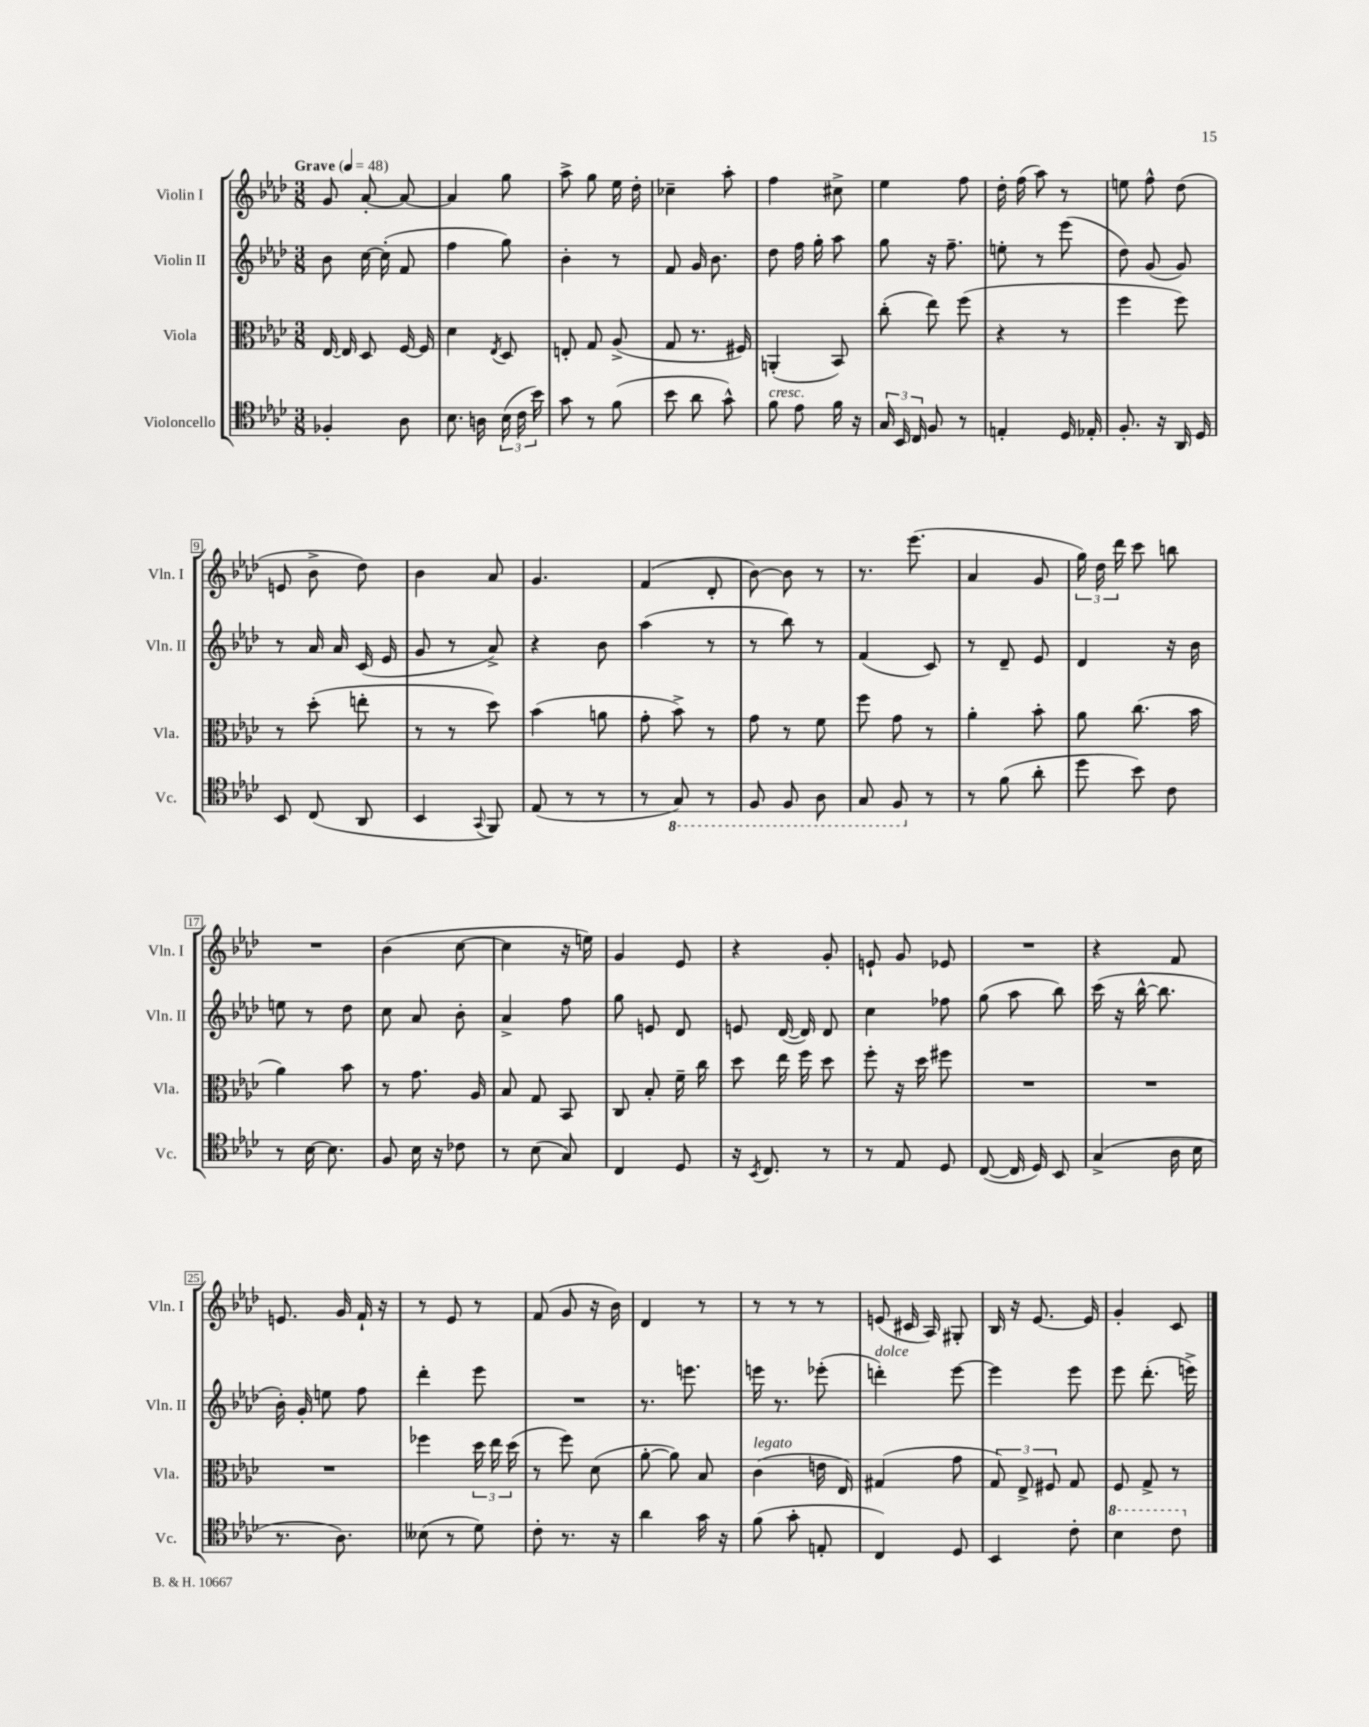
<<
\new StaffGroup <<
\new Staff = "s0" \with { instrumentName = "Violin I" shortInstrumentName = "Vln. I" } {
    \clef treble \key aes \major \numericTimeSignature \time 3/8 \tempo "Grave" 4 = 48
    \autoBeamOff g'8 aes'8~-. aes'8~ |
    aes'4 g''8 |
    aes''8-> g''8 ees''16 des''16-. |
    ces''4-- aes''8-. |
    f''4 cis''8-> |
    ees''4 f''8 |
    des''16-. f''16( aes''8) r8 |
    e''8 f''8-^ des''8( |
    e'8 bes'8-> des''8) |
    bes'4 aes'8 |
    g'4. |
    f'4( des'8-. |
    bes'8~) bes'8 r8 |
    r8. ees'''8.( |
    aes'4 g'8 |
    \tuplet 3/2 { g''16) des''16 des'''16 } c'''8 b''8 |
    R4. |
    bes'4( c''8~ |
    c''4 r16 e''16) |
    g'4 ees'8 |
    r4 g'8-. |
    e'8-! g'8 ees'8 |
    R4. |
    r4 f'8 |
    e'8. g'16 f'16-! r16 |
    r8 ees'8 r8 |
    f'8( g'8 r16 bes'16) |
    des'4 r8 |
    r8 r8 r8 |
    e'8( cis'16 aes16) gis8-. |
    bes16 r16 ees'8.~ ees'16 |
    g'4-. c'8 \bar "|." |
}
\new Staff = "s1" \with { instrumentName = "Violin II" shortInstrumentName = "Vln. II" } {
    \clef treble \key aes \major \numericTimeSignature \time 3/8
    \autoBeamOff bes'8 c''16~ c''16-.( f'8 |
    f''4 g''8) |
    bes'4-. r8 |
    f'8 g'16 bes'8. |
    des''8 f''16 g''16-. aes''8 |
    g''8 r16 f''8.-- |
    e''8-. r8 ees'''8( |
    des''8) g'8( g'8) |
    r8 aes'16 aes'16 c'16( ees'16 |
    g'8 r8 aes'8->) |
    r4 bes'8 |
    aes''4( r8 |
    r8 bes''8) r8 |
    f'4( c'8) |
    r8 des'8-- ees'8 |
    des'4 r16 bes'16 |
    e''8 r8 des''8 |
    c''8 aes'8 bes'8-. |
    aes'4-> f''8 |
    g''8 e'8 des'8 |
    e'8 des'16~( des'16) des'8 |
    c''4 fes''8 |
    g''8( aes''8 bes''8) |
    c'''16( r16 bes''16~-^ bes''8. |
    bes'16-.) g'16-. e''8 f''8 |
    des'''4-. ees'''8 |
    R4. |
    r8. e'''8. |
    e'''16 r8. ees'''8-.( |
    d'''4-.^\markup { \italic "dolce" }) ees'''8~ |
    ees'''4 ees'''8 |
    ees'''8 des'''8.-.( e'''16->) \bar "|." |
}
\new Staff = "s2" \with { instrumentName = "Viola" shortInstrumentName = "Vla." } {
    \clef alto \key aes \major \numericTimeSignature \time 3/8
    \autoBeamOff ees16~ ees16 des8 f16~ f16 |
    des'4 \acciaccatura { ees8 } des8 |
    e8-. g8 aes8->( |
    g8 r8. fis16) |
    a,4-.( bes,8) |
    c''8-.( ees''8) f''8( |
    r4 r8 |
    f''4 f''8) |
    r8 des''8-.( e''8-. |
    r8 r8 des''8) |
    bes'4( a'8 |
    g'8-. bes'8->) r8 |
    g'8 r8 f'8 |
    f''8 g'8 r8 |
    aes'4-. bes'8-. |
    aes'8 c''8.( bes'16 |
    aes'4) bes'8 |
    r8 g'8. aes16 |
    bes8 g8 bes,8 |
    c8 bes8-. f'16-- c''16 |
    des''8 ees''16 f''16 des''8 |
    f''8-. r16 des''16 fis''8 |
    R4. |
    R4. |
    R4. |
    fes''4 \tuplet 3/2 { des''16 ees''16 des''16( } |
    r8 f''8) des'8( |
    aes'8~-. aes'8) bes8 |
    c'4^\markup { \italic "legato" }( e'16 ees16) |
    gis4( g'8 |
    \tuplet 3/2 { g8) ees8-> fis8 } g8 |
    f8 g8-> r8 \bar "|." |
}
\new Staff = "s3" \with { instrumentName = "Violoncello" shortInstrumentName = "Vc." } {
    \clef tenor \key aes \major \numericTimeSignature \time 3/8
    \autoBeamOff fes4-. aes8 |
    bes8. a16 \tuplet 3/2 { bes16( c'16 bes'16) } |
    g'8 r8 f'8( |
    bes'8 aes'8 g'8-^) |
    f'8^\markup { \italic "cresc." } ees'8 f'16 r16 |
    \tuplet 3/2 { g16 bes,16 c16 } f8 r8 |
    e4-. des16 ees16-. |
    f8.-. r16 aes,16 des16 |
    bes,8 c8( aes,8 |
    bes,4 \appoggiatura { g,8 } f,8) |
    ees8( r8 r8 |
    r8 \ottava #-1 g,8) r8 |
    f,8 f,8 aes,8 |
    g,8 f,8 \ottava #0 r8 |
    r8 f'8( aes'8-. |
    des''8 bes'8) c'8 |
    r8 bes16~ bes8. |
    f8 bes16 r16 ces'8 |
    r8 bes8( g8) |
    c4 des8 |
    r16 \acciaccatura { bes,8 } c8. r8 |
    r8 ees8 des8 |
    c8~( c16 des16) bes,8 |
    g4->( aes16 bes16 |
    r8. aes8.) |
    beses8( r8 des'8) |
    c'8-. r8. r16 |
    aes'4 g'16 r16 |
    f'8( g'8-. e8-. |
    c4) des8 |
    bes,4 c'8-. |
    \ottava #1 bes'4 c''8 \ottava #0 \bar "|." |
}
>>
>>
\layout { \context { \Score \override BarNumber.stencil = #(make-stencil-boxer 0.1 0.3 ly:text-interface::print) } }
